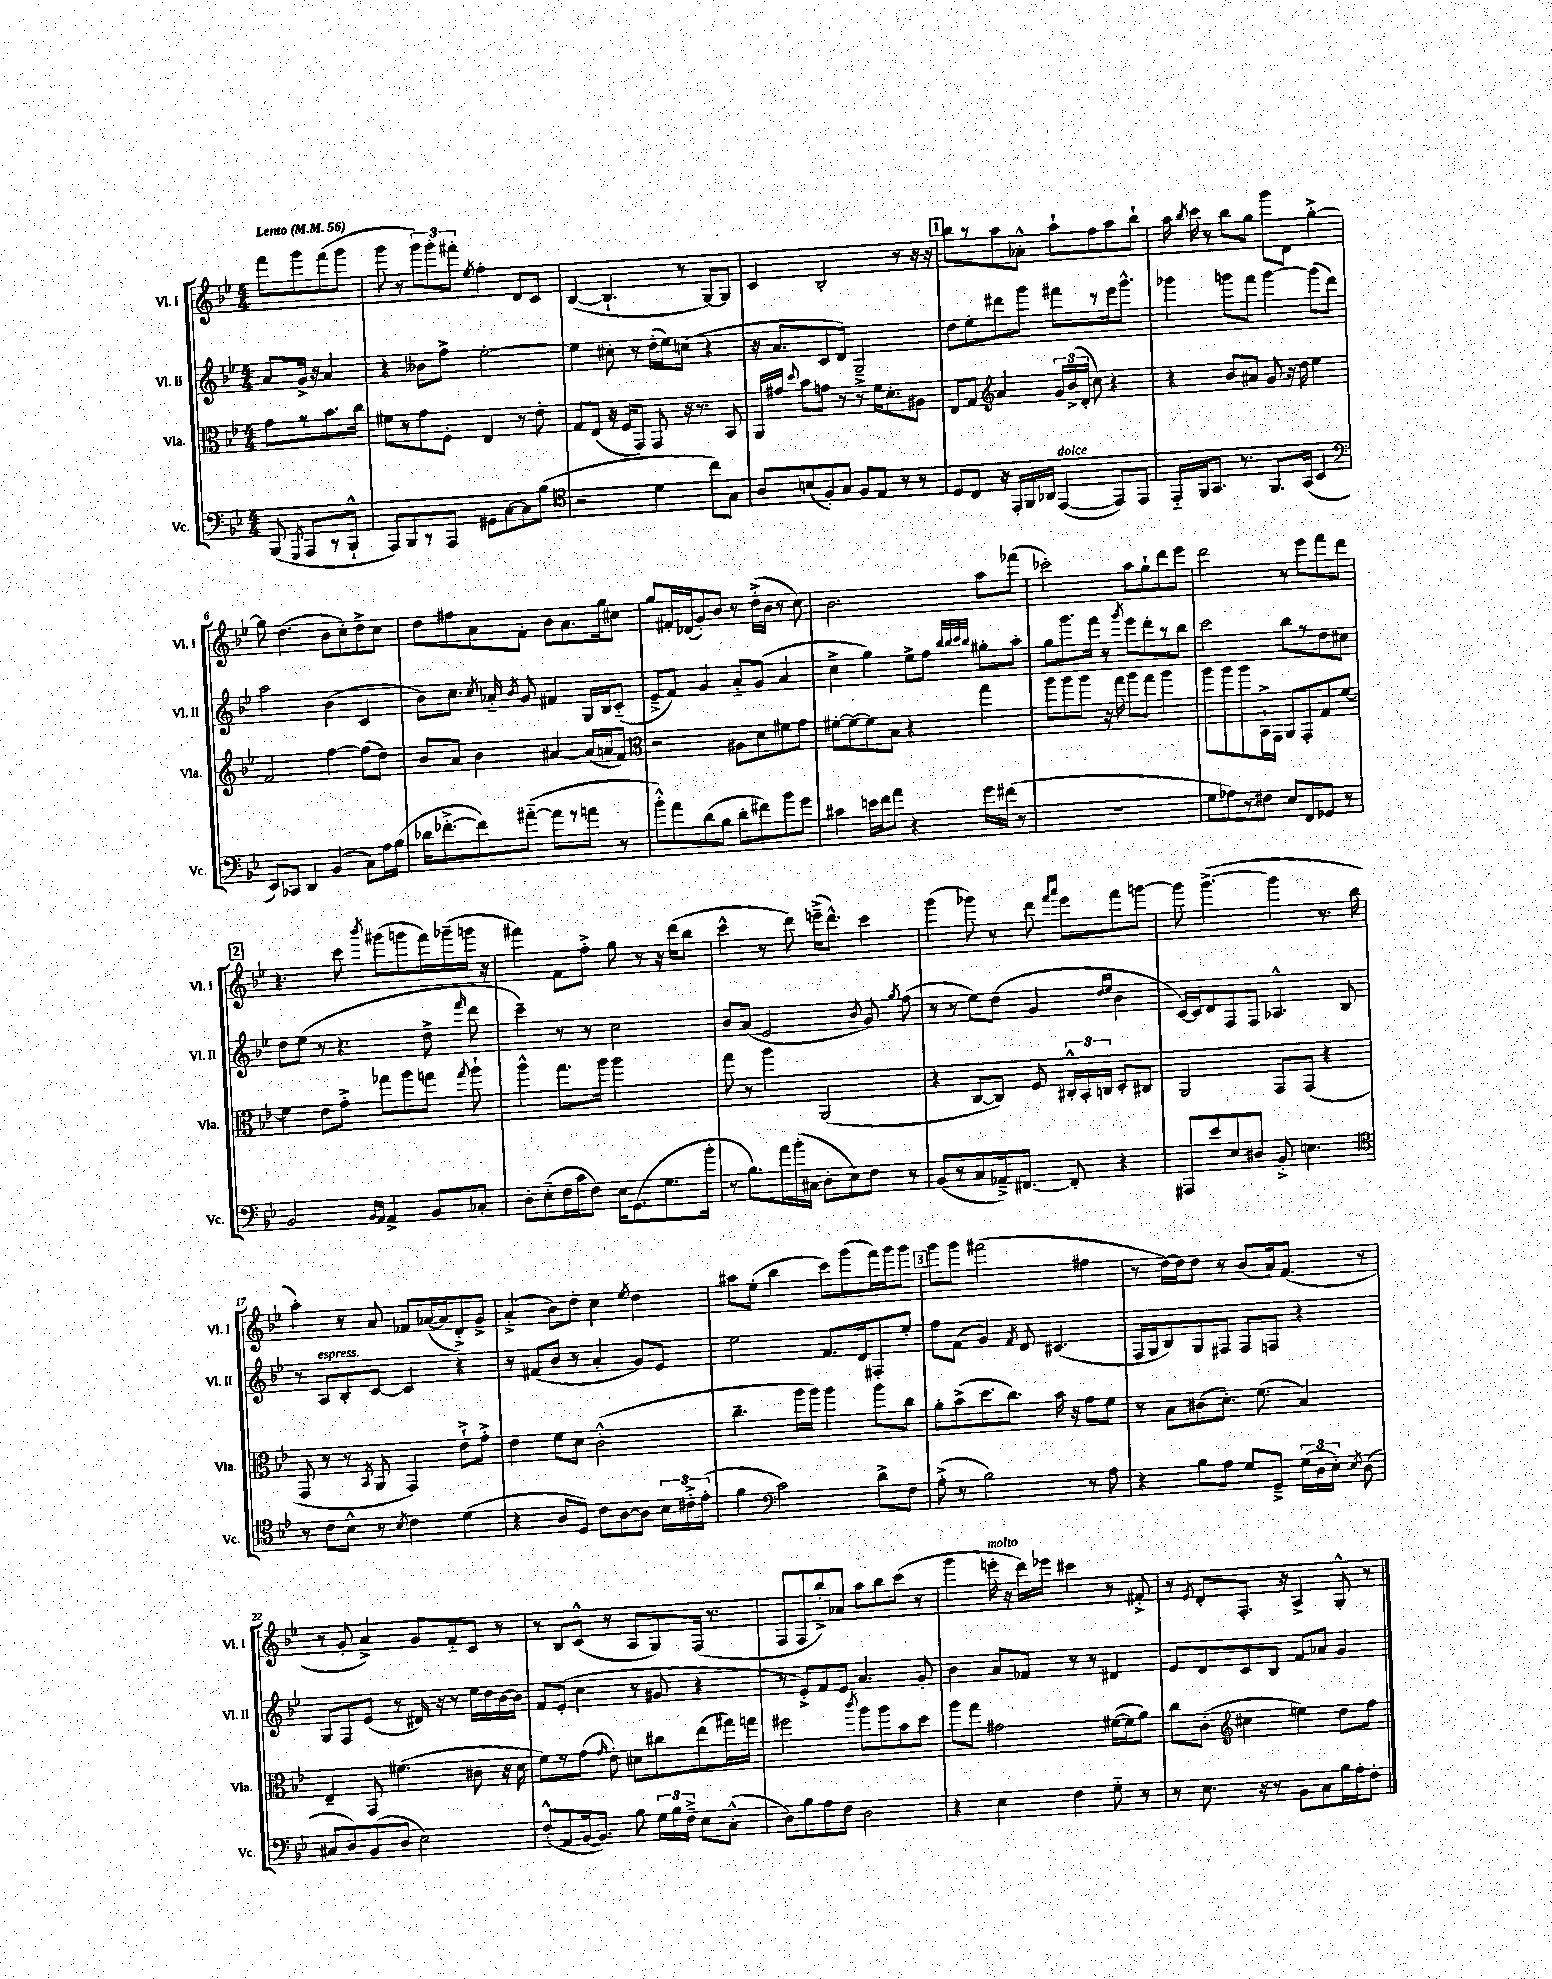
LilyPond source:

<<
\new StaffGroup <<
\new Staff = "s0" \with { instrumentName = "Vl. I" shortInstrumentName = "Vl. I" } {
    \clef treble \key bes \major \numericTimeSignature \time 4/4 \partial 2 \tempo "Lento" 4 = 56
    \autoBeamOff f'''8[ g'''8 f'''8( g'''8] |
    g'''8 r8 \tuplet 3/2 { g'''8[) g'''8-. fis'''8]-. } \acciaccatura { ees''8 } f''4-. d'8[ c'8] |
    bes4~( bes4.-! r8 g8[~) g8] |
    c'4 bes2-. r8 r16 r16 |
    \mark \markup { \box "1" } bes''8[ r8 a''8 aes'8]-.-^ a''8[-! f''8 a''8 bes''8]-! |
    a''16 \acciaccatura { bes''8 } c'''16 r8 bes''8[ g''8] g'''8[ d'8] g''4~-.-> |
    g''8 d''4.( bes'8[ c''8-.) d''8-> c''8] |
    d''8[ fis''8 a'8 f'8]-. bes'8[ a'8. g''16 cis''8] |
    g''8[ fis'16-. des'16( g'8-.) bes'8] r8 d''16[-.->( bes'16] r8 c''8) |
    bes'2. a''8[ fes'''8]( |
    ces'''2-.) a''8[ g''8-! d'''8 ees'''8] |
    d'''2 r8 ees'''8[ f'''8 d'''8] |
    \mark \markup { \box "2" } r4. c'''8 \acciaccatura { bes'''8 } gis'''8[( g'''8 f'''16) ges'''16--( g'''16] r16 |
    fis'''4) f'8[ f''8]-.-> g''8 r8 r16 d'''16[( bes''8] |
    c'''4-^ r8 d'''8) e'''16[--->( d'''8.]-^) c'''4 |
    g'''4( ges'''8) r8 d'''8 \grace { f'''16[ a'''16] } ees'''8[ f'''8 g'''8]~ |
    g'''8 g'''4.~->( g'''4 r8. bes''16 |
    a''4-.) r8 a'8 fes'8[ aes'16~( aes'16 d'8-.->) g'8]-> |
    a'4-.->( bes'8[) d''8]-. c''4 \acciaccatura { ees''8 } d''4 |
    ais''8[ ees''8]-.( bes''4 c'''8[) g'''8( f'''16) g'''16 g'''8] |
    \mark \markup { \box "3" } g'''8[ g'''8] fis'''2( fis''4 |
    r8 d''16[~) d''16 d''8] r8 bes'8[( a'16) f'8.]( r8 |
    r8 g'8-. a'4->) g'8[ f'8-_ c'8] r8 |
    r8 bes8[ c'8]-^( r8 a8[ g8) f16]( r8. |
    f8[ f8 bes''8-.->) aes'8] a''8[ bes''8 c'''8]( r8 |
    g'''4 e'''16-.^\markup { \italic "molto" } r16 d'''16[) ees'''16] cis'''4 r8 fis'8-.-> |
    r8 \acciaccatura { ees'8 } d'8[-. f8.]-. r16 a4-> g8-.-^ r8 \bar "|." |
}
\new Staff = "s1" \with { instrumentName = "Vl. II" shortInstrumentName = "Vl. II" } {
    \clef treble \key bes \major \numericTimeSignature \time 4/4 \partial 2
    \autoBeamOff a'8[ g'16]-> r16 a'4 |
    r4 beses'8[ f''8]-> ees''2~-. |
    ees''4 cis''8-. r8 d''16[-.( ees''16) c''8]( r4 |
    r16 a'8.[ c'8 d'8]) g2---> |
    \mark \markup { \box "1" } d''8[ ees''8-. dis'''8 g'''8] fis'''8[ r8 ees'''16 g'''8.]-^ |
    ges'''4 g'''8[ f'''8] g'''4~ g'''8[( d'''8]) |
    a''2 bes'4( c'4 |
    bes'8[) c''8.] \acciaccatura { c''8 } aes'16-_ \acciaccatura { bes'8 } g'8 fis'4 g16[ bes16 c'8]-_( |
    ees'8[---> f'8]) g'4 a'8[-_ g'8]( a'4 |
    c''4-> g''4) ees''8[-> f''8] \grace { bes''32[ bes''32 c'''32 bes''32] } gis''8[-. a''8]-. |
    g''8[ g'''8. f'''16] r8 \acciaccatura { g'''8 } ees'''8[ d'''8-. r8 bes''8] |
    c'''2 bes''8[ r8 d''8 cis''8] |
    \mark \markup { \box "2" } d''8[ ees''8]( r8 r4. d''8-> \grace { f'''16 } d'''8 |
    c'''4--) r8 r8 c''2 |
    bes'8[ a'8]( ees'2 \acciaccatura { bes'8 } g'8) \acciaccatura { g''8 } f''8( |
    r8 r8 ees''8[) d''8]( g'4 \grace { d''16[ ees''16] } bes'4 |
    c'16[~) c'16 d'8 f8 f8] aes4.-^ bes8 |
    r8 a8[^\markup { \italic "espress." } bes8-. c'8]~ c'4 r4 |
    r8 fis'8[( bes'8] r8 a'4-. g'8[) ees'8] |
    ees''2 f'8.[ d'16 fis8-. ees''8]-. |
    \mark \markup { \box "3" } f''8[ f'8]( g'4) \acciaccatura { f'8 } d'8 cis'4.( |
    f16[ g16 bes8) g8 fis8] fis8[ f8] r4 |
    g8[ f8 ees'8]( r8 dis'16) r16 r8 ees''16[ d''16 bes'16~ bes'16] |
    f'8[ ees'8]-.( c''4 r8 gis'8 r4 |
    r8 ees'8[-.->) f'8 ees'8] a'4. g'8-. |
    bes'4 a'8[ fes'8] r8 r8 dis'4 |
    ees'8[ d'8 c'8 bes8] f'8[ aes'8] g'4 \bar "|." |
}
\new Staff = "s2" \with { instrumentName = "Vla." shortInstrumentName = "Vla." } {
    \clef alto \key bes \major \numericTimeSignature \time 4/4 \partial 2
    \autoBeamOff g'8[ r8 bes'8. c''16] |
    fis'8[ r8 g'8 f8]-. ees4 r8 ees'8-. |
    g8[ ees8]( r16 f16[ g,8]) g,8 r16 r8. bes,8 |
    a,16[ gis'16] \appoggiatura { d''8 } bes'8[ g'8] r8 r8 f'16[ d'8.-. ais8] |
    \mark \markup { \box "1" } ees8[ g8] \clef treble a'4 \tuplet 3/2 { g'16[ bes'16->( d'16]-. } c''8) r4 |
    r4 bes'8[ ais'8] g'8 r16 d''16 ees''4 |
    f'2 f''4~ f''8[( d''8]) |
    bes'8[ a'8] bes'4 ais'4~ ais'16[( a'16 f'8]) |
    \clef alto r2 ais8[ d'8 fis'8 g'8] |
    fis'8[~-. fis'8~ fis'8 bes8] r4 g''4 |
    a''8[ a''8 a''8] r16 g''16 a''8[ g''8] a''4 |
    a''8[ a''8 a''8 bes,16-!-> g,16] a,8[ g,8-. g8 f'8]~ |
    \mark \markup { \box "2" } f'4 ees'8[ g'8]-.-> ges''8[ a''8 g''8] \acciaccatura { g''8 } a''8-! |
    a''4-^ g''8.[ a''16] a''2 |
    g''8 r8 a''4 a,2( |
    r4 c8[~ c8]) f8 \tuplet 3/2 { cis16[-.-^ bes,16-. c16] } d8[-. cis8] |
    a,2 g,8[ g,8]( r4 |
    g,8 r8 r8 \acciaccatura { bes,8 } a,8 g,4) ees'8[-!-> g'8]-.-> |
    ees'4 f'8[ d'8] c'2-.-^( |
    c''4.-- a''16[ a''16]) a''4 a''8[ c''8] |
    \mark \markup { \box "3" } a'8[-. bes'8->( d''8. c''8.]) bes'16 r16 g'8[ f'8] |
    r8 bes8[ cis'8( d'8.]-.) f'8.( bes4) |
    ees4-- g,8 fis'4.( cis'8 r16 d'16 |
    f'8[) r8 g'8]( \grace { g'16 } ees'8-.) dis'8[ cis''8 ees''8( gis''16) g''16] |
    fis''2 \acciaccatura { c'''8 } a''8[ a''8 bes'8 d''8] |
    a''8[ g''8] gis'2 fis'16[~( fis'16 a'8]) |
    c''8[ c'8]-.( \clef treble cis''4 e''4) d''8[ f''8] \bar "|." |
}
\new Staff = "s3" \with { instrumentName = "Vc." shortInstrumentName = "Vc." } {
    \clef bass \key bes \major \numericTimeSignature \time 4/4 \partial 2
    \autoBeamOff bes,,8( \acciaccatura { g,,8 } a,,8[ r8 bes,,8]-!-^ |
    a,,8[) bes,,8 r8 a,,8] gis,8[ c8~ c8 bes8]( |
    \clef tenor r2 d'4 c''8[) g8] |
    a8[ b8( f8-.) g8] f8[ ees8] r8 r8 |
    \mark \markup { \box "1" } d8[ c8] r16 ees,16[-. f,16 aes,16] ees,4~^\markup { \italic "dolce" }( ees,8[) ees,8] |
    ees,16[-_ f,16 g,8.] r8. f,8.[ g,16]( bes,4 |
    \clef bass ees,8[) ces,8] d,4 bes,4( c8[) a16 bes16]( |
    des'16[ fes'8.~-.-> fes'8) ais'8]~-_( ais'8[ r8 a'8] r8 |
    bes'8[-.-^) a'8 d'8( bes8] d'8[-. fis'8) bes'8 g'8] |
    cis'4 e'16[ f'16 a'8] r4 g'16[ fis'16]( r8 |
    R1 |
    g8[ aes8) r8 fis8] ees8[ f,8 ges,8] r8 |
    \mark \markup { \box "2" } bes,2 \grace { bes,16[ a,16] } a,4-> bes,8[ ces8]-. |
    d8[-. ees8-_( f16 c'16 f8]) ees16[ g,8.( g8. bes'16]-. |
    r8 bes8.[) a'16 bes'16-.( cis16] d8[-. ees8) f8] r8 |
    bes,8[( r8 c8 aes,16--->) fis,8.]~ fis,8-. r4 |
    ais,,8[ ees'8 ees8 dis8] bes,8-.-> e4. |
    \clef tenor r8 c'8[ bes8]-^ r8 \acciaccatura { bes8 } c'4 d'4( |
    r4 a8[ d8]) c'8[ a8~ a8] \tuplet 3/2 { bes16[ cis'16-.-> ees'16]-.( } |
    f'4 \clef bass c'2) d'8[-> f8] |
    \mark \markup { \box "3" } a8-.->( r8 bes2) r8 a8 |
    r4 bes8[ a8] g8[ g,8]---> \tuplet 3/2 { g16[( d16 ees16]-.) } \acciaccatura { ees8 } d8( |
    cis8[ d8) bes,8( d8] ees2) |
    f8[-.-^( a,8 bes,16~ bes,8.]) bes8 \tuplet 3/2 { g16[ bes16 f16]---> } ees8[ c8]-.-^( |
    d8[) bes8 a8 f8] d2 |
    r4 ees4 f4 g8-_ r8 |
    r8 ees8. r16 r8 bes,8[ c8 bes16 a16-. f8]-. \bar "|." |
}
>>
>>
